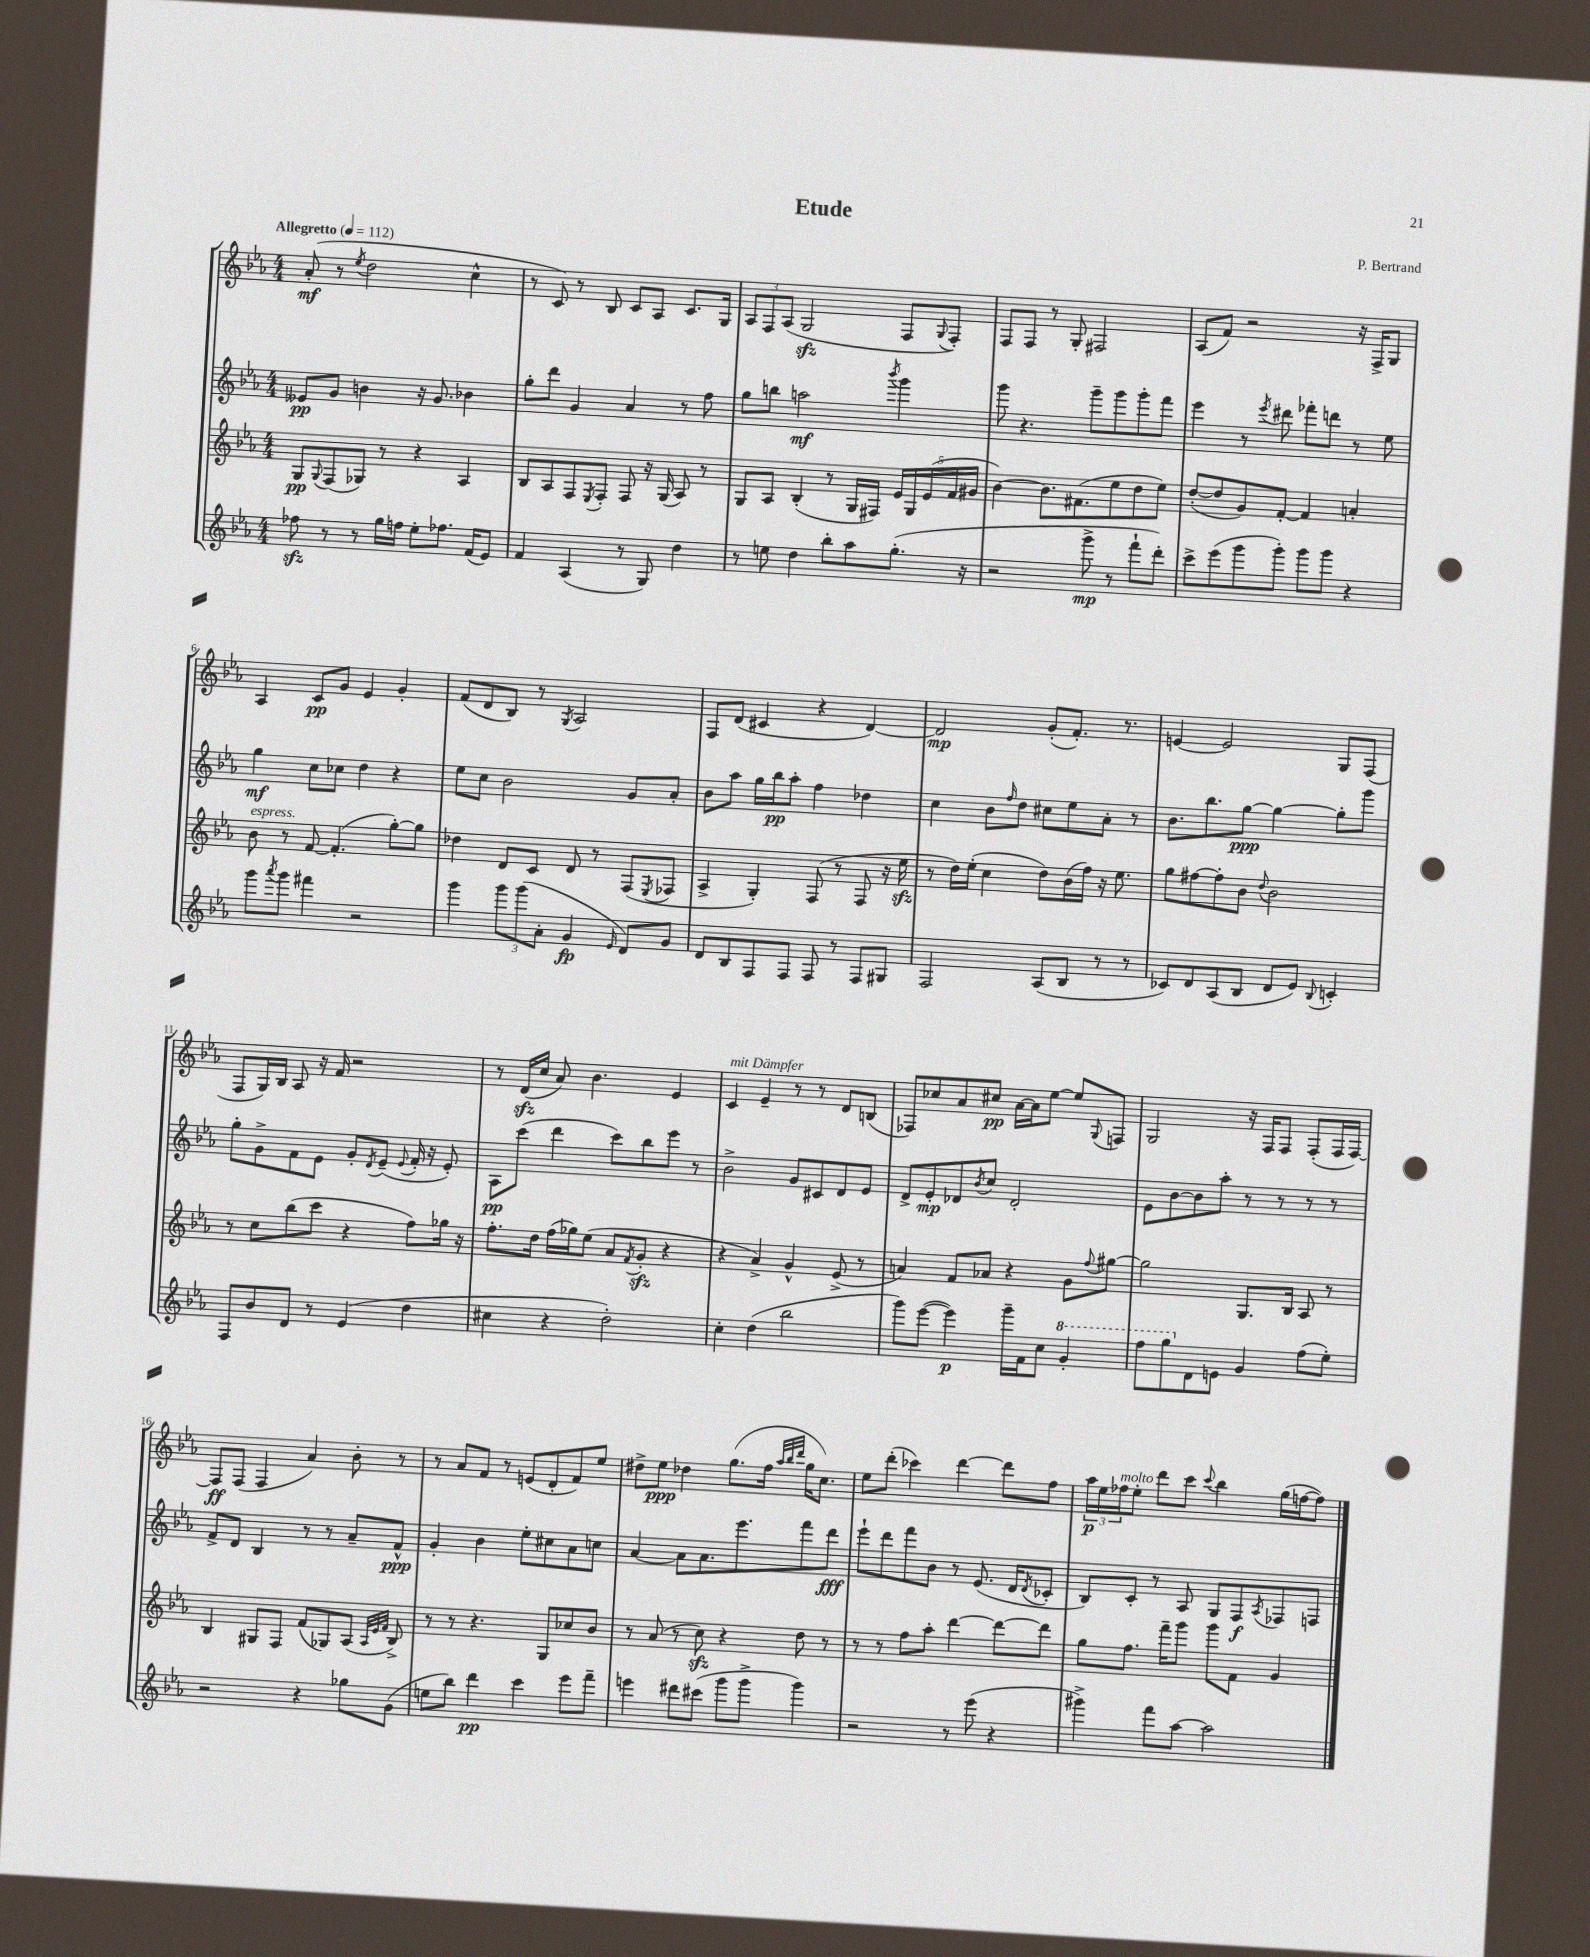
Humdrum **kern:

**kern	**dynam	**kern	**dynam	**kern	**dynam	**kern	**dynam
*part4	*part4	*part3	*part3	*part2	*part2	*part1	*part1
*staff4	*staff4	*staff3	*staff3	*staff2	*staff2	*staff1	*staff1
*clefG2	*	*clefG2	*	*clefG2	*	*clefG2	*
*k[b-e-a-]	*	*k[b-e-a-]	*	*k[b-e-a-]	*	*k[b-e-a-]	*
*M4/4	*	*M4/4	*	*M4/4	*	*M4/4	*
*MM112	*	*MM112	*	*MM112	*	*MM112	*
=1	=1	=1	=1	=1	=1	=1	=1
!	!	!	!	!	!	!LO:TX:a:B:t=Allegretto	!
8ff-Xzz\	.	8G/L	pp	8e--X/L	pp	(8a-'/	mf
.	.	8qqG/	.	.	.	.	.
8r	.	(8F/	.	8g/J	.	8r	.
.	.	.	.	.	.	8qee-/	.
8r	.	8G-X/J)	.	4bn\	.	2dd\	.
16gg\LL	.	8r	.	.	.	.	.
16ffn\JJ	.	.	.	.	.	.	.
8ee-'\L	.	4r	.	16r	.	.	.
.	.	.	.	8.g/	.	.	.
8.ff-X\J	.	.	.	.	.	.	.
.	.	4A-/	.	4b-X\	.	4cc^^\	.
(16f/KL	.	.	.	.	.	.	.
8e-/J)	.	.	.	.	.	.	.
=2	=2	=2	=2	=2	=2	=2	=2
4f/	.	8B-/L	.	8gg'\L	.	8r	.
.	.	8A-/	.	8ddd\J	.	8c/)	.
(4A-/	.	8F/	.	4g/	.	8r	.
.	.	8qE-/	.	.	.	.	.
.	.	8F'/J	.	.	.	8B-/	.
8r	.	8F/	.	4a-/	.	8c/L	.
8G/)	.	16r	.	.	.	8A-/J	.
.	.	(16G/	.	.	.	.	.
4dd\	.	8A-/)	.	8r	.	8.c/L	.
.	.	8r	.	8ff\	.	.	.
.	.	.	.	.	.	16G/Jk	.
=3	=3	=3	=3	=3	=3	=3	=3
8r	.	8G/L	.	8gg\L	.	12A-/L	.
.	.	.	.	.	.	12F/	.
8een\	.	8A-/J	.	8bbn\J	.	.	.
.	.	.	.	.	.	(12A-/J	.
4dd\	.	(4B-'/	.	2aan\	mf	2Gzz/	.
8bb-'\L	.	8r	.	.	.	.	.
8aa-\	.	16G/LL	.	.	.	.	.
.	.	16F#X/JJ)	.	.	.	.	.
.	.	.	.	8qbbb-/	.	.	.
(8.gg'\J	.	20e-/LL	.	4ggg\	.	8F/L	.
.	.	20G/	.	.	.	.	.
.	.	(20e-/	.	.	.	.	.
.	.	.	.	.	.	8qqG/	.
.	.	.	.	.	.	8F'/J)	.
.	.	20f/	.	.	.	.	.
16r	.	.	.	.	.	.	.
.	.	20g#X/JJ	.	.	.	.	.
=4	=4	=4	=4	=4	=4	=4	=4
2r	.	[4b-\)	.	8ggg\	.	8F/L	.
.	.	.	.	4.r	.	8F/J	.
.	.	8.b-\L]	.	.	.	8r	.
.	.	.	.	.	.	8G'/	.
.	.	(8.f#X\	.	.	.	.	.
8ggg^\	mp	.	.	8ggg~\L	.	2F#X/	.
8r	.	8ee-\	.	8ggg\	.	.	.
8fff`\L	.	8dd\	.	8ggg'\	.	.	.
8ddd'\J)	.	8ee-\J)	.	8fff\J	.	.	.
=5	=5	=5	=5	=5	=5	=5	=5
8ccc^\L	.	([8dd'/L	.	4eee-\	.	(8A-/L	.
(8eee-\	.	8dd/]	.	.	.	8f/J)	.
8ggg\	.	8g/)	.	8r	.	2r	.
.	.	.	.	8qeee-/	.	.	.
8ggg'\J)	.	[8f'/J	.	8ddd#X\	.	.	.
8ggg\L	.	4f/]	.	8fff-X'\L	.	.	.
8ggg\J	.	.	.	8dddn\J	.	.	.
4r	.	4an'/	.	8r	.	16r	.
.	.	.	.	.	.	16F^/KL	.
.	.	.	.	8ee-\	.	8G/J	.
!!LO:LB:g=z
=6	=6	=6	=6	=6	=6	=6	=6
!	!	!LO:TX:a:i:t=espress.	!	!	!	!	!
8ggg\L	.	8b-\	.	4gg\	mf	4A-/	.
8qaaa-/	.	.	.	.	.	.	.
8ggg\J	.	8r	.	.	.	.	.
4fff#X\	.	[8f/	.	8cc\L	.	8c/L	pp
.	.	(4.f'/]	.	8cc-X\J	.	8g/J	.
2r	.	.	.	4dd\	.	4e-/	.
.	.	[8gg'\L)	.	4r	.	4g'/	.
.	.	8gg\J]	.	.	.	.	.
=7	=7	=7	=7	=7	=7	=7	=7
4ggg\	.	4dd-X\	.	8ee-\L	.	(8f/L	.
.	.	.	.	8cc\J	.	8d/	.
12ggg\L	.	8d/L	.	2b-\	.	8B-/J)	.
(12ggg\	.	.	.	.	.	.	.
.	.	8c/J	.	.	.	8r	.
12a-'\J	.	.	.	.	.	.	.
.	.	.	.	.	.	8qG/	.
4g/	fp	8d/	.	.	.	2A-/	.
.	.	8r	.	.	.	.	.
16qqe-/	.	.	.	.	.	.	.
8d/L)	.	(8F/L	.	8g/L	.	.	.
.	.	8qE-/	.	.	.	.	.
8g/J	.	8F-X/J	.	8a-'/J	.	.	.
=8	=8	=8	=8	=8	=8	=8	=8
8d/L	.	4A-^/	.	8b-\L	.	8F/L	.
8B-/	.	.	.	8aa-\J	.	(8d/J	.
8F/	.	4G'/)	.	16gg\LL	.	4c#X/	.
.	.	.	.	16bb-\J	pp	.	.
8F/J	.	.	.	8aa-'\J	.	.	.
8F/	.	(8F/	.	4ff\	.	4r	.
8r	.	8r	.	.	.	.	.
8F/L	.	8F/	.	4dd-X\	.	[4d/)	.
8G#X/J	.	16r	.	.	.	.	.
.	.	16ee-zz\	.	.	.	.	.
=9	=9	=9	=9	=9	=9	=9	=9
2F/	.	8r	.	4cc\	.	2d/]	mp
.	.	16dd\LL)	.	.	.	.	.
.	.	(16ee-'\JJ	.	.	.	.	.
.	.	4cc\	.	8b-\L	.	.	.
.	.	.	.	16qqff/	.	.	.
.	.	.	.	8dd\J	.	.	.
(8A-/L	.	8dd\L)	.	8cc#X\L	.	(8g'/L	.
8B-/J	.	(16b-\L	.	8ee-\	.	8.f'/J)	.
.	.	16ff\JJ)	.	.	.	.	.
8r	.	16r	.	8a-'\J	.	.	.
.	.	8.ee-\	.	.	.	8.r	.
8r	.	.	.	8r	.	.	.
=10	=10	=10	=10	=10	=10	=10	=10
8c-X/L)	.	8gg\L	.	8.b-\L	.	[4en/	.
8d/	.	[8ff#X\	.	.	.	.	.
.	.	.	.	8.bb-\	.	.	.
(8A-/	.	8ff#'\]	.	.	.	2e/]	.
8B-/J	.	8b-\J	.	[8gg\J	ppp	.	.
.	.	8qqdd/	.	.	.	.	.
8d/L	.	2b-\	.	4gg\_	.	.	.
8e-/J)	.	.	.	.	.	.	.
8qqB-/	.	.	.	.	.	.	.
4cn'/	.	.	.	8gg'\L]	.	8G/L	.
.	.	.	.	8ggg\J	.	(8F/J	.
!!LO:LB:g=z
=11	=11	=11	=11	=11	=11	=11	=11
8F/L	.	8r	.	8gg'\L	.	8F/L	.
8b-/	.	8cc\L	.	8g^\	.	16G/L)	.
.	.	.	.	.	.	16B-/JJ	.
8d/J	.	(8bb-\	.	8f\	.	8A-/	.
8r	.	8ccc\J	.	8e-\J	.	16r	.
.	.	.	.	.	.	16f/	.
(4e-/	.	4r	.	8g'/L	.	2r	.
.	.	.	.	8qd/	.	.	.
.	.	.	.	(8e-~/J	.	.	.
.	.	.	.	8qqe-/	.	.	.
4dd\	.	8ff\L)	.	16f'/	.	.	.
.	.	.	.	16r	.	.	.
.	.	16gg-X\Jk	.	8e-'/)	.	.	.
.	.	16r	.	.	.	.	.
=12	=12	=12	=12	=12	=12	=12	=12
4cc#X\	.	8.ff'\L	.	8A-\L	pp	8r	.
.	.	.	.	(8ccc\J	.	(16dzz/LL	.
.	.	16dd\Jk	.	.	.	16cc/JJ	.
4r	.	(16ff\LL	.	4ddd\	.	8a-/)	.
.	.	16gg-X\J)	.	.	.	.	.
.	.	(8ee-\J	.	.	.	4.b-\	.
2dd'\)	.	8a-/L	.	8ccc\L)	.	.	.
.	.	8qf/	.	.	.	.	.
.	.	8gzz'/J	.	8bb-\	.	.	.
.	.	4r	.	8eee-\J	.	4e-/	.
.	.	.	.	8r	.	.	.
=13	=13	=13	=13	=13	=13	=13	=13
!	!	!	!	!	!	!LO:TX:a:i:t=mit Dämpfer	!
4cc'\	.	4r	.	2b-^\	.	4c/	.
(4dd\	.	4a-^/)	.	.	.	4e-~/	.
2bb-\	.	4g^^/	.	8g/L	.	8r	.
.	.	.	.	8c#X/	.	8r	.
.	.	(8e-^/	.	8d/	.	8d/L	.
.	.	8r	.	8e-/J	.	(8Bn/J	.
=14	=14	=14	=14	=14	=14	=14	=14
8ggg\L)	.	4an/)	.	8d^/L	.	8F-X/L)	.
([8eee-\J	.	.	.	8e-'/	mp	8cc-X/	.
4eee-\])	p	8f/L	.	8d-X/	.	8a-/	.
.	.	.	.	8qb-/	.	.	.
.	.	8a-X/J	.	8cc/J	.	8cc#X/J	pp
16ggg~\LL	.	4r	.	2d-'/	.	[16a-\LL	.
16f\J	.	.	.	.	.	16a-\J]	.
8cc\J	.	.	.	.	.	[8ee-\J	.
*8va	*	*	*	*	*	*	*
4gg'/	.	8g\L	.	.	.	8ee-/L]	.
.	.	8qqff/	.	.	.	8qqG/	.
.	.	[8gg#X\J	.	.	.	8Fn/J	.
=15	=15	=15	=15	=15	=15	=15	=15
8fff\L	.	2gg#\]	.	8e-\L	.	2G/	.
8ggg\	.	.	.	[8b-\	.	.	.
*X8va	*	*	*	*	*	*	*
8d\	.	.	.	8b-\]	.	.	.
8en\J	.	.	.	8aa-'\J	.	.	.
4g/	.	8.G/L	.	8r	.	16r	.
.	.	.	.	.	.	16F/KL	.
.	.	.	.	8r	.	8F/J	.
.	.	16B-/Jk	.	.	.	.	.
(8ff\L	.	8A-/	.	8r	.	(8F'/L	.
8ee-'\J)	.	8r	.	8r	.	16F/L	.
.	.	.	.	.	.	[16F/JJ)	.
!!LO:LB:g=z
=16	=16	=16	=16	=16	=16	=16	=16
2r	.	4B-/	.	8f^/L	.	8F/L]	ff
.	.	.	.	8d/J	.	(8F/J	.
.	.	8G#X/L	.	4B-/	.	4F/	.
.	.	8F/J	.	.	.	.	.
4r	.	(8f/L	.	8r	.	4a-/)	.
.	.	8G-X/)	.	8r	.	.	.
8gg-X\L	.	(8A-/J	.	8a-~/L	.	8b-'\	.
.	.	32qqA-/LLL	.	.	.	.	.
.	.	32qqe-/	.	.	.	.	.
.	.	32qqf/JJJ	.	.	.	.	.
(8g\J	.	8B-^/)	.	8f^^/J	ppp	8r	.
=17	=17	=17	=17	=17	=17	=17	=17
8een\L	.	8r	.	4g'/	.	8r	.
8bb-\J)	.	8r	.	.	.	8a-/L	.
4ddd\	pp	4.r	.	4b-\	.	8f/J	.
.	.	.	.	.	.	8r	.
4ccc\	.	.	.	8ee-'\L	.	(8en/L	.
.	.	8G/L	.	8cc#X\	.	8d'/	.
8eee-\L	.	8cc-X/	.	8a-\	.	8f/)	.
8fff~\J	.	8b-/J	.	8ccn\J	.	8ee-/J	.
=18	=18	=18	=18	=18	=18	=18	=18
4eeen\	.	8r	.	[4a-/	.	8dd#X^\L	.
.	.	(8a-/	.	.	.	8ee-\J	ppp
8ddd#X\L	.	8r	.	8a-\L]	.	4dd-X\	.
(8ccc#X\J	.	8cczz\)	.	8.a-\	.	.	.
8ggg\L	.	4r	.	.	.	(8.gg\L	.
.	.	.	.	8.eee-\	.	.	.
8ggg^\J	.	.	.	.	.	.	.
.	.	.	.	.	.	16ff\Jk	.
.	.	.	.	.	.	32qqaa-/LLL	.
.	.	.	.	.	.	32qqbb-/	.
.	.	.	.	.	.	32qqddd/JJJ	.
4ggg\)	.	8dd\	.	8fff\	.	16gg\KL	.
.	.	.	.	.	.	8.cc\J)	.
.	.	8r	.	8ddd\J	fff	.	.
=19	=19	=19	=19	=19	=19	=19	=19
2r	.	8r	.	8eee-`\L	.	8ee-\L	.
.	.	8r	.	8ddd\	.	(8ddd'\J	.
.	.	8ff\L	.	8fff\	.	4ccc-X\)	.
.	.	8aa-'\J	.	8b-\J	.	.	.
8r	.	[4ddd\	.	8r	.	[4ddd\	.
(8eee-\	.	.	.	(8.e-/	.	.	.
4r	.	8ddd\L_	.	.	.	8ddd\L]	.
.	.	.	.	16d/KL	.	.	.
.	.	.	.	8qd/	.	.	.
.	.	8ddd\J]	.	8c-X'/J	.	8ff\J	.
=20	=20	=20	=20	=20	=20	=20	=20
4ggg#X^\)	.	8gg\L	.	8B-/L)	.	24aa-\LL	p
.	.	.	.	.	.	24ee-\	.
!	!	!	!	!	!	!LO:TX:a:i:t=molto	!
.	.	.	.	.	.	24ff-X\J	.
.	.	8.ff\J	.	8c'/J	.	8ee-'\J	.
8fff\L	.	.	.	8r	.	8ddd\L	.
.	.	16fff~\KL	.	.	.	.	.
[8aa-\J	.	8ggg\J	.	8A-/	.	8ccc\J	.
.	.	.	.	.	.	8qqccc/	.
2aa-\]	.	8ggg\L	.	8G/L	.	4bb-\	.
.	.	8f\J	.	8F/	f	.	.
.	.	.	.	8qA-/	.	.	.
.	.	4g/	.	8F-X/	.	(16gg\LL	.
.	.	.	.	.	.	[16ffn\J	.
.	.	.	.	8Fn/J	.	8ff\J])	.
==	==	==	==	==	==	==	==
*-	*-	*-	*-	*-	*-	*-	*-
